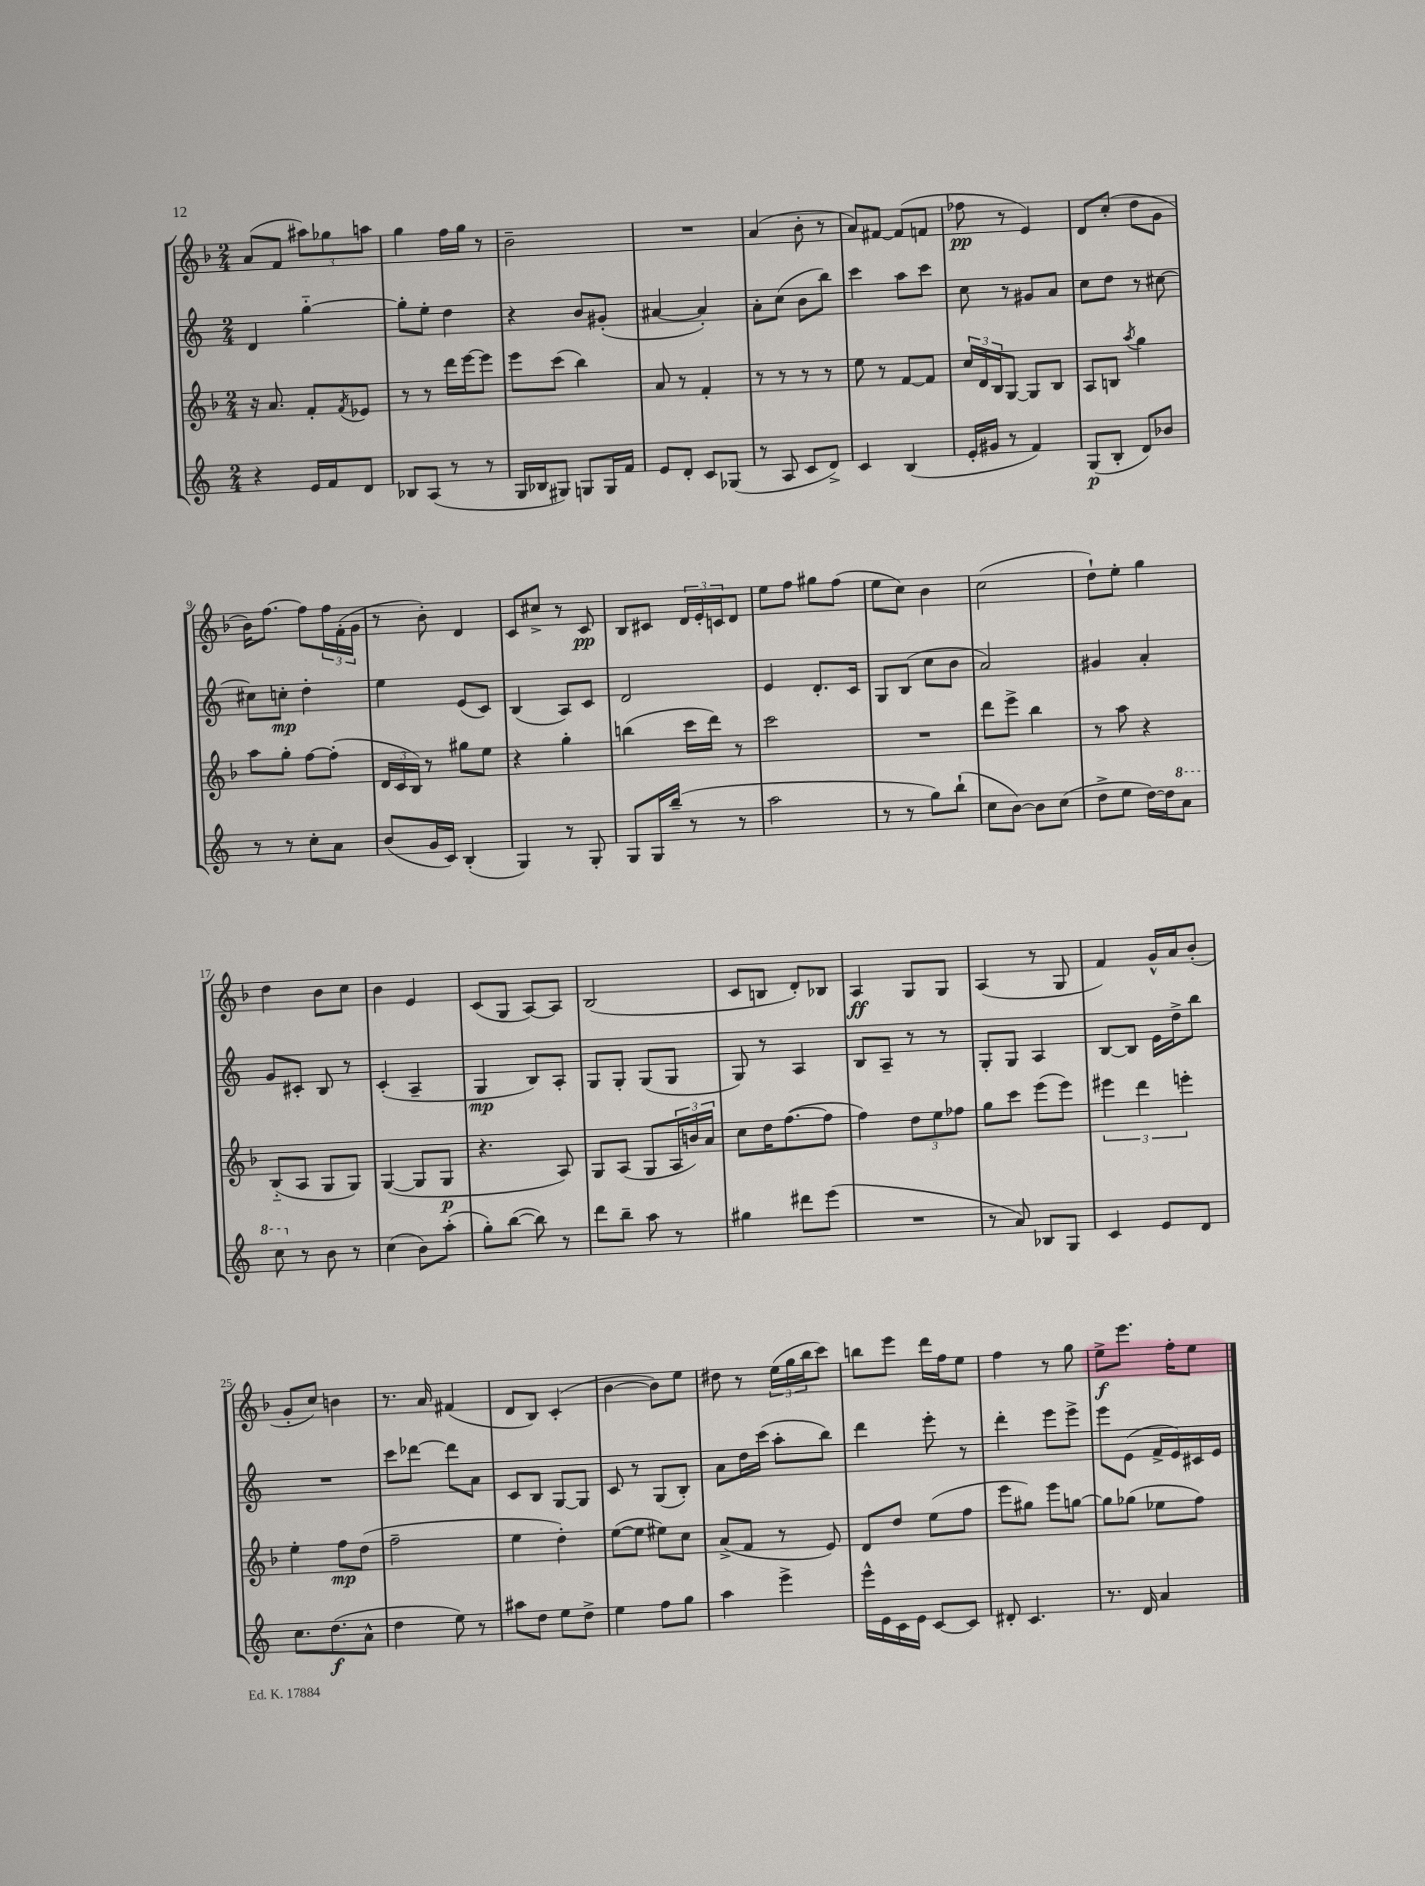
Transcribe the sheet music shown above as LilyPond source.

<<
\new StaffGroup <<
\new Staff = "s0" {
    \clef treble \key f \major \numericTimeSignature \time 2/4
    a'8( f'8 \tuplet 3/2 { ais''8) ges''8 a''8 } |
    g''4 f''16 g''16 r8 |
    bes'2-- |
    R2 |
    a'4( bes'8-. r8 |
    a'8) fis'8~ fis'8( f'8 |
    fes''8\pp r8 e'4) |
    d'8 c''8-.( d''8 g'8 |
    bes'16) f''8.~ f''8 \tuplet 3/2 { f''16 f'16-.( g'16 } |
    r8 bes'8-.) d'4 |
    c'8 cis''8-> r8 c'8\pp |
    bes8 cis'8 \tuplet 3/2 { d'16 e'16-. c'16 } d'8 |
    e''8 f''8 gis''8 f''8( |
    e''8 c''8) bes'4 |
    c''2( |
    d''8-!) e''8-. g''4 |
    d''4 bes'8 c''8 |
    bes'4 e'4 |
    c'8( g8 a8~) a8 |
    bes2( |
    c'8 b8 d'8-.) bes8 |
    a4\ff g8 g8 |
    a4( r8 g8 |
    f'4) g'16-^ a'16 bes'8-.( |
    g'8-. c''8) b'4 |
    r8. a'16 fis'4( |
    d'8 bes8) c'4-.( |
    bes'4~ bes'8) e''8 |
    dis''8 r8 \tuplet 3/2 { e''16( g''16 bes''16 } c'''8) |
    b''8 e'''8 d'''16 f''16 e''8 |
    f''4 r8 g''8 |
    e''8->\f e'''8. f''16-. e''8 \bar "|." |
}
\new Staff = "s1" {
    \clef treble \key c \major \numericTimeSignature \time 2/4
    d'4 g''4~-_ |
    g''8-. e''8-. d''4 |
    r4 b'8 gis'8-.( |
    ais'4~ ais'4-.) |
    a'8-. c''8( b'8 b''8) |
    c'''4 a''8 c'''8 |
    c''8 r8 gis'8 a'8 |
    c''8 d''8 r8 cis''8~ |
    cis''8 c''8-.\mp d''4-. |
    e''4 e'8( c'8) |
    b4( a8) c'8 |
    d'2 |
    e'4 d'8.-. c'16 |
    g8 b8( c''8 b'8 |
    a'2) |
    gis'4 a'4-. |
    g'8 cis'8-. b8 r8 |
    c'4-.( a4-- |
    g4\mp b8) a8-. |
    g8 g8-. g8( g8 |
    g8) r8 a4 |
    b8 a8-- r8 r8 |
    g8-. g8 a4 |
    b8~ b8 e'16 d''16-> b''8 |
    R2 |
    c'''8 des'''8~ des'''8 a'8 |
    c'8 b8 g8~ g8 |
    c'8 r8 g8( b8-.) |
    a'8 d''16 c'''16( a''8-. b''8) |
    d'''4 e'''8-. r8 |
    d'''4-. e'''8 e'''8-> |
    e'''8 e'8( f'16-> e'16) cis'16 e'16 \bar "|." |
}
\new Staff = "s2" {
    \clef treble \key f \major \numericTimeSignature \time 2/4
    r16 a'8. f'8-. \acciaccatura { f'8 } ees'8 |
    r8 r8 d'''16 e'''16~ e'''8 |
    e'''8 c'''8( bes''4) |
    a'8 r8 f'4-. |
    r8 r8 r8 r8 |
    e''8 r8 f'8~ f'8 |
    \tuplet 3/2 { c''16 d'16 bes16 } g8~ g8 bes8 |
    a8 b8 \acciaccatura { a''8 } g''4 |
    a''8 g''8-. f''8~ f''8-.( |
    \tuplet 3/2 { d'16 c'16 bes16) } r8 gis''8 e''8 |
    r4 g''4-. |
    b''4( c'''16 d'''16) r8 |
    c'''2 |
    R2 |
    d'''8 e'''8-> bes''4 |
    r8 a''8 r4 |
    bes8-_( a8 g8 g8) |
    g4~( g8 g8\p |
    r4. a8) |
    g8 a8( g8 \tuplet 3/2 { a16 b'16) a'16 } |
    c''8 d''16 f''8.~( f''8 |
    f''4) \tuplet 3/2 { d''8 e''8 fes''8 } |
    g''8 c'''8 e'''8( e'''8) |
    \tuplet 3/2 { eis'''4 d'''4 e'''4-. } |
    e''4-. f''8\mp d''8( |
    f''2-- |
    e''4 d''4-.) |
    e''8~( e''8 eis''8) c''8 |
    a'8->( f'8 r8 e'8) |
    d'8 d''8 e''8( f''8 |
    e'''8 gis''8) e'''8 g''8~ |
    g''8 ges''8( ees''8 f''8) \bar "|." |
}
\new Staff = "s3" {
    \clef treble \key c \major \numericTimeSignature \time 2/4
    r4 e'16 f'16 d'8 |
    bes8 a8( r8 r8 |
    g16 bes16 gis8) g8 g16 f'16 |
    e'8 d'8-. c'8 ges8( |
    r8 a8 c'8 d'8->) |
    c'4 b4( |
    e'16-. gis'16 r8 f'4) |
    g8\p( b8-. d'8) bes'8 |
    r8 r8 c''8-. a'8 |
    b'8( g'16 c'16) b4-.( |
    g4) r8 g8-. |
    g8 g16 b''16--( r8 r8 |
    a''2 |
    r8 r8 g''8) b''8-!( |
    c''8 b'8~) b'8 c''8( |
    d''8-> e''8 d''16~) d''16 \ottava #1 a''8 |
    c'''8 \ottava #0 r8 b'8 r8 |
    c''4( b'8) a''8-.( |
    g''8-.) b''8~( b''8) r8 |
    d'''8 b''8-- a''8 r8 |
    gis''4 dis'''8 e'''8( |
    R2 |
    r8 a'8) bes8 g8 |
    c'4 e'8 d'8 |
    c''8. d''8.\f( a'8-^ |
    d''4 e''8) r8 |
    ais''8 d''8 e''8 d''8-> |
    e''4 f''8 g''8 |
    a''4 e'''4-> |
    e'''16-^ e'16 c'16 e'16 c'8~ c'8 |
    dis'8-. c'4. |
    r8. d'16 a'4 \bar "|." |
}
>>
>>
